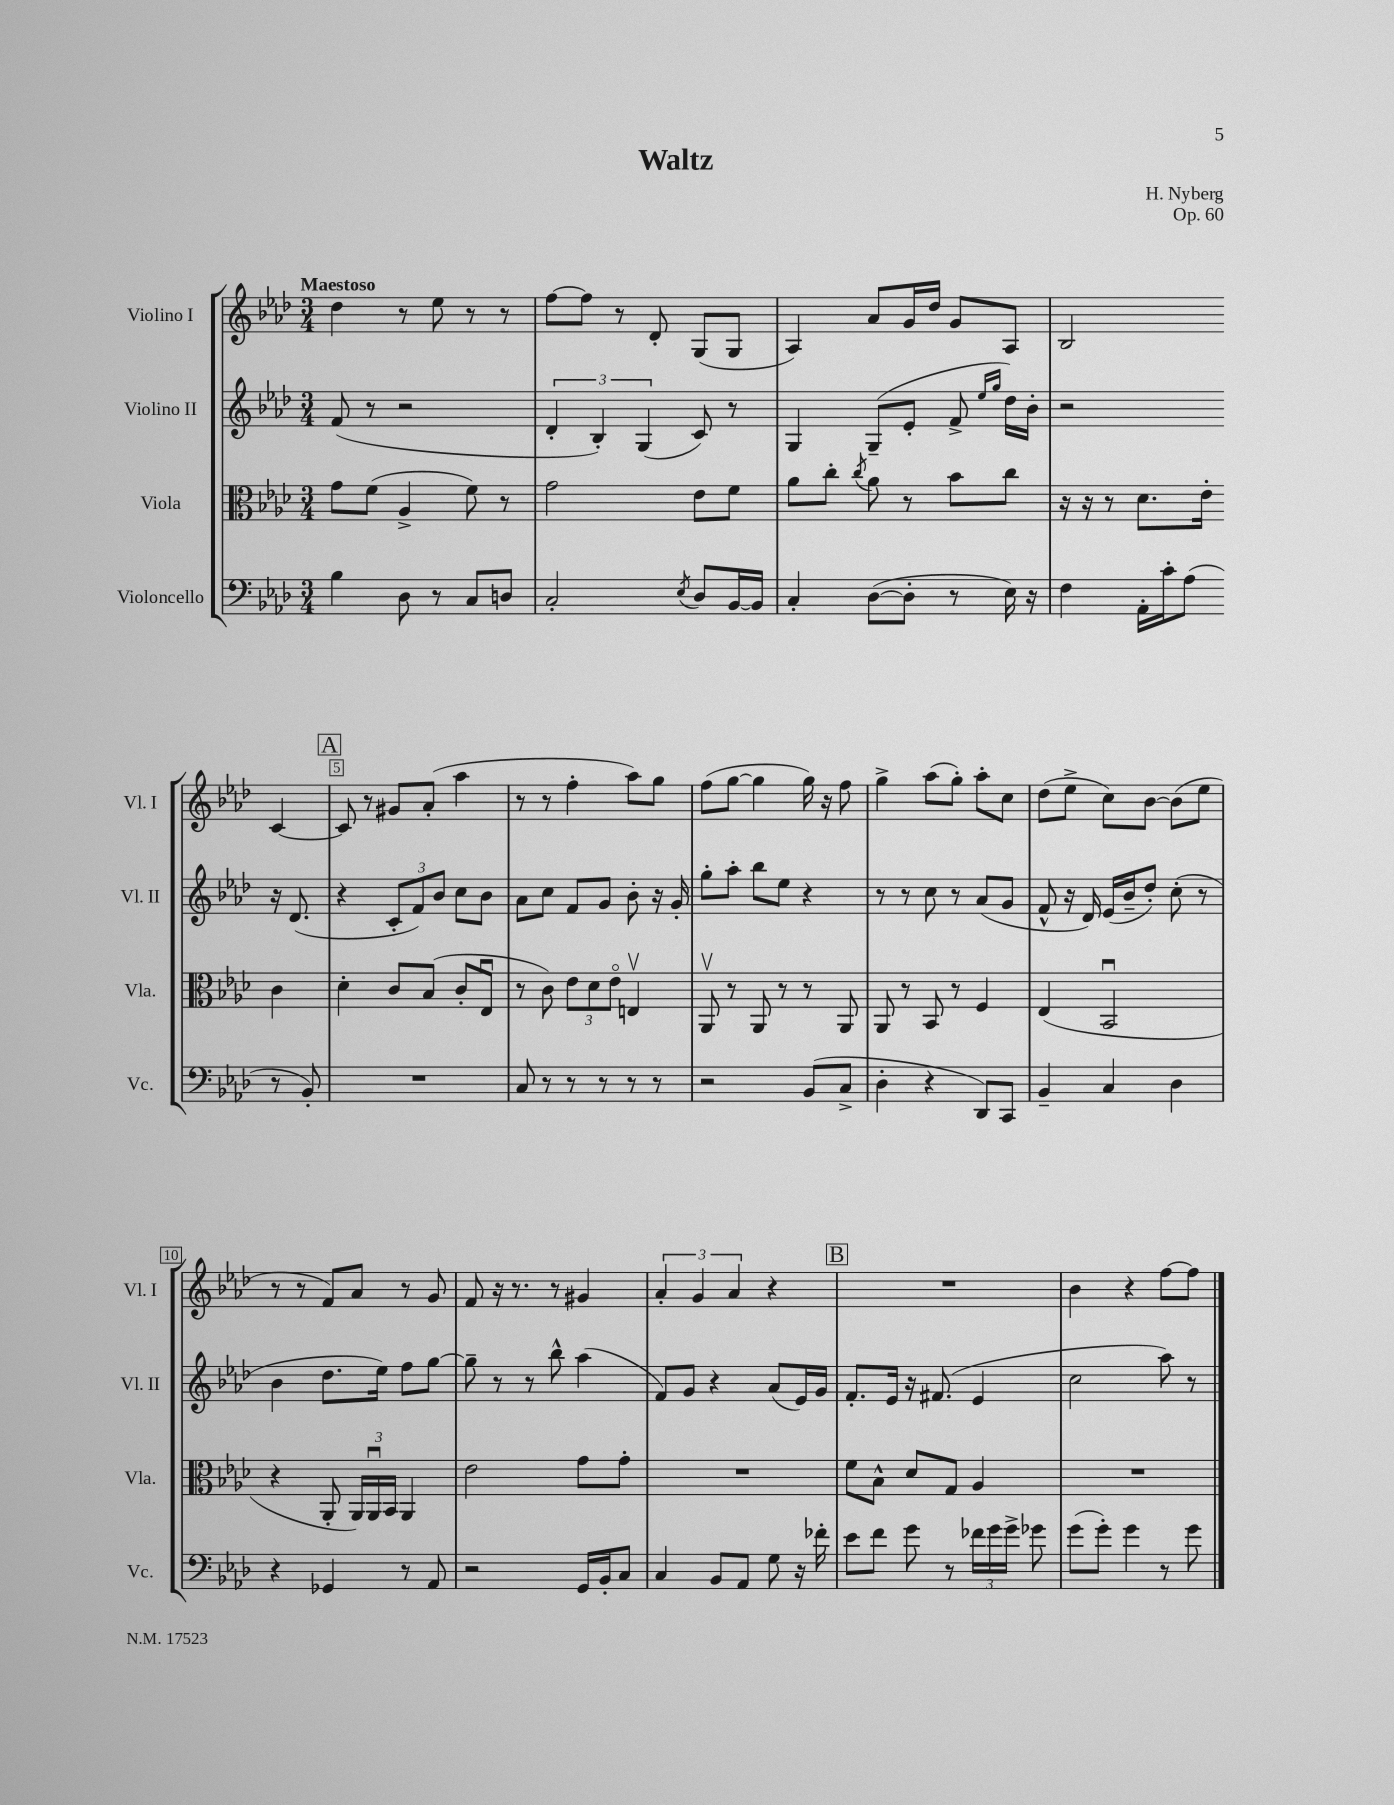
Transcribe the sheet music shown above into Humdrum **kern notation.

**kern	**kern	**kern	**kern
*part4	*part3	*part2	*part1
*staff4	*staff3	*staff2	*staff1
*I"Violoncello	*I"Viola	*I"Violino II	*I"Violino I
*I'Vc.	*I'Vla.	*I'Vl. II	*I'Vl. I
*clefF4	*clefC3	*clefG2	*clefG2
*k[b-e-a-d-]	*k[b-e-a-d-]	*k[b-e-a-d-]	*k[b-e-a-d-]
*M3/4	*M3/4	*M3/4	*M3/4
=1	=1	=1	=1
!	!	!	!LO:TX:a:B:t=Maestoso
4B-\	8g\L	(8f/	4dd-\
.	(8f\J	8r	.
8D-\	4A-^/	2r	8r
8r	.	.	8ee-\
8C/L	8f\)	.	8r
8Dn/J	8r	.	8r
=2	=2	=2	=2
2C'/	2g\	6d-'/	[8ff\L
.	.	.	8ff\J]
.	.	6B-'/)	.
.	.	.	8r
.	.	(6G/	.
.	.	.	8d-'/
8qE-/	.	.	.
8D-/L	8e-\L	8c/)	(8G/L
[16BB-/L	8f\J	8r	8G/J
16BB-/JJ]	.	.	.
=3	=3	=3	=3
4C'/	8a-\L	4G/	4A-/)
.	8cc'\J	.	.
.	8qcc/	.	.
([8D-\L	8a-\	(8G~/L	8a-/L
8D-'\J]	8r	8e-'/J	16g/L
.	.	.	16dd-/JJ
8r	8b-\L	8f^/	8g/L
.	.	16qqee-/LL	.
.	.	16qqgg/JJ	.
16E-\)	8cc\J	16dd-\LL)	8A-/J
16r	.	16b-'\JJ	.
=4	=4	=4	=4
4F\	16r	2r	2B-/
.	16r	.	.
.	8r	.	.
16AA-'\LL	8.d-\L	.	.
16c'\J	.	.	.
(8A-\J	.	.	.
.	16e-'\Jk	.	.
8r	4c\	16r	[4c/
.	.	(8.d-/	.
8BB-'/)	.	.	.
!!LO:LB:g=z
!!LO:REH:place=s1:t=A
=5	=5	=5	=5
2.r	4d-'\	4r	8c/]
.	.	.	8r
.	8c/L	12c'/L	8g#X/L
.	.	12f/)	.
.	(8B-/J	.	(8a-'/J
.	.	12b-/J	.
.	8c'/L	8cc\L	4aa-\
.	8E-u/J	8b-\J	.
=6	=6	=6	=6
8C/	8r	8a-\L	8r
8r	8c\)	8cc\J	8r
8r	12e-\L	8f/L	4ff'\
.	12d-\	.	.
8r	.	8g/J	.
.	12e-\J	.	.
8r	4Env/	8b-'\	8aa-\L)
8r	.	16r	8gg\J
.	.	16g'/	.
=7	=7	=7	=7
2r	8AA-v/	8gg'\L	(8ff\L
.	8r	8aa-'\J	[8gg\J
.	8AA-/	8bb-\L	4gg\]
.	8r	8ee-\J	.
(8BB-/L	8r	4r	16gg\)
.	.	.	16r
8C^/J	8AA-/	.	8ff\
=8	=8	=8	=8
4D-'\	8AA-/	8r	4gg^\
.	8r	8r	.
4r	8BB-/	8cc\	(8aa-\L
.	8r	8r	8gg'\J)
8DD-/L)	4F/	(8a-/L	8aa-'\L
8CC/J	.	8g/J	8cc\J
=9	=9	=9	=9
4BB-~/	(4E-/	8f^^/	(8dd-\L
.	.	16r	8ee-^\J
.	.	16d-/)	.
4C/	2BB-u/	(16e-/LL	8cc\L)
.	.	16b-~/J	.
.	.	8dd-'/J)	[8b-\J
4D-\	.	(8cc'\	(8b-\L]
.	.	8r	8ee-\J
!!LO:LB:g=z
=10	=10	=10	=10
4r	4r	4b-\	8r
.	.	.	8r
4GG-X/	8AA-'/	8.dd-\L	8f/L)
.	24AA-/LL)	.	8a-/J
.	24AA-u/	.	.
.	.	16ee-\Jk)	.
.	24BB-/JJ	.	.
8r	4AA-/	8ff\L	8r
8AA-/	.	[8gg\J	8g/
=11	=11	=11	=11
2r	2e-\	8gg~\]	8f/
.	.	8r	16r
.	.	.	8.r
.	.	8r	.
.	.	8bb-^^\	8r
16GG/LL	8g\L	(4aa-\	4g#X/
16BB-'/J	.	.	.
8C/J	8g'\J	.	.
=12	=12	=12	=12
4C/	2.r	8f/L)	6a-'/
.	.	8g/J	.
.	.	.	6g/
8BB-/L	.	4r	.
.	.	.	6a-/
8AA-/J	.	.	.
8G\	.	(8a-/L	4r
16r	.	16e-/L)	.
16f-X'\	.	16g/JJ	.
!!LO:REH:place=s1:t=B
=13	=13	=13	=13
8e-\L	8f\L	8.f'/L	2.r
8f\J	8B-^^\J	.	.
.	.	16e-/Jk	.
8g\	8d-/L	16r	.
.	.	(8.f#X/	.
8r	8G/J	.	.
24f-X\LL	4A-/	4e-/	.
24g\	.	.	.
24g^\JJ	.	.	.
8g-X\	.	.	.
=14	=14	=14	=14
(8g\L	2.r	2cc\	4b-\
8g'\J)	.	.	.
4g\	.	.	4r
8r	.	8aa-\)	[8ff\L
8g\	.	8r	8ff\J]
==	==	==	==
*-	*-	*-	*-
